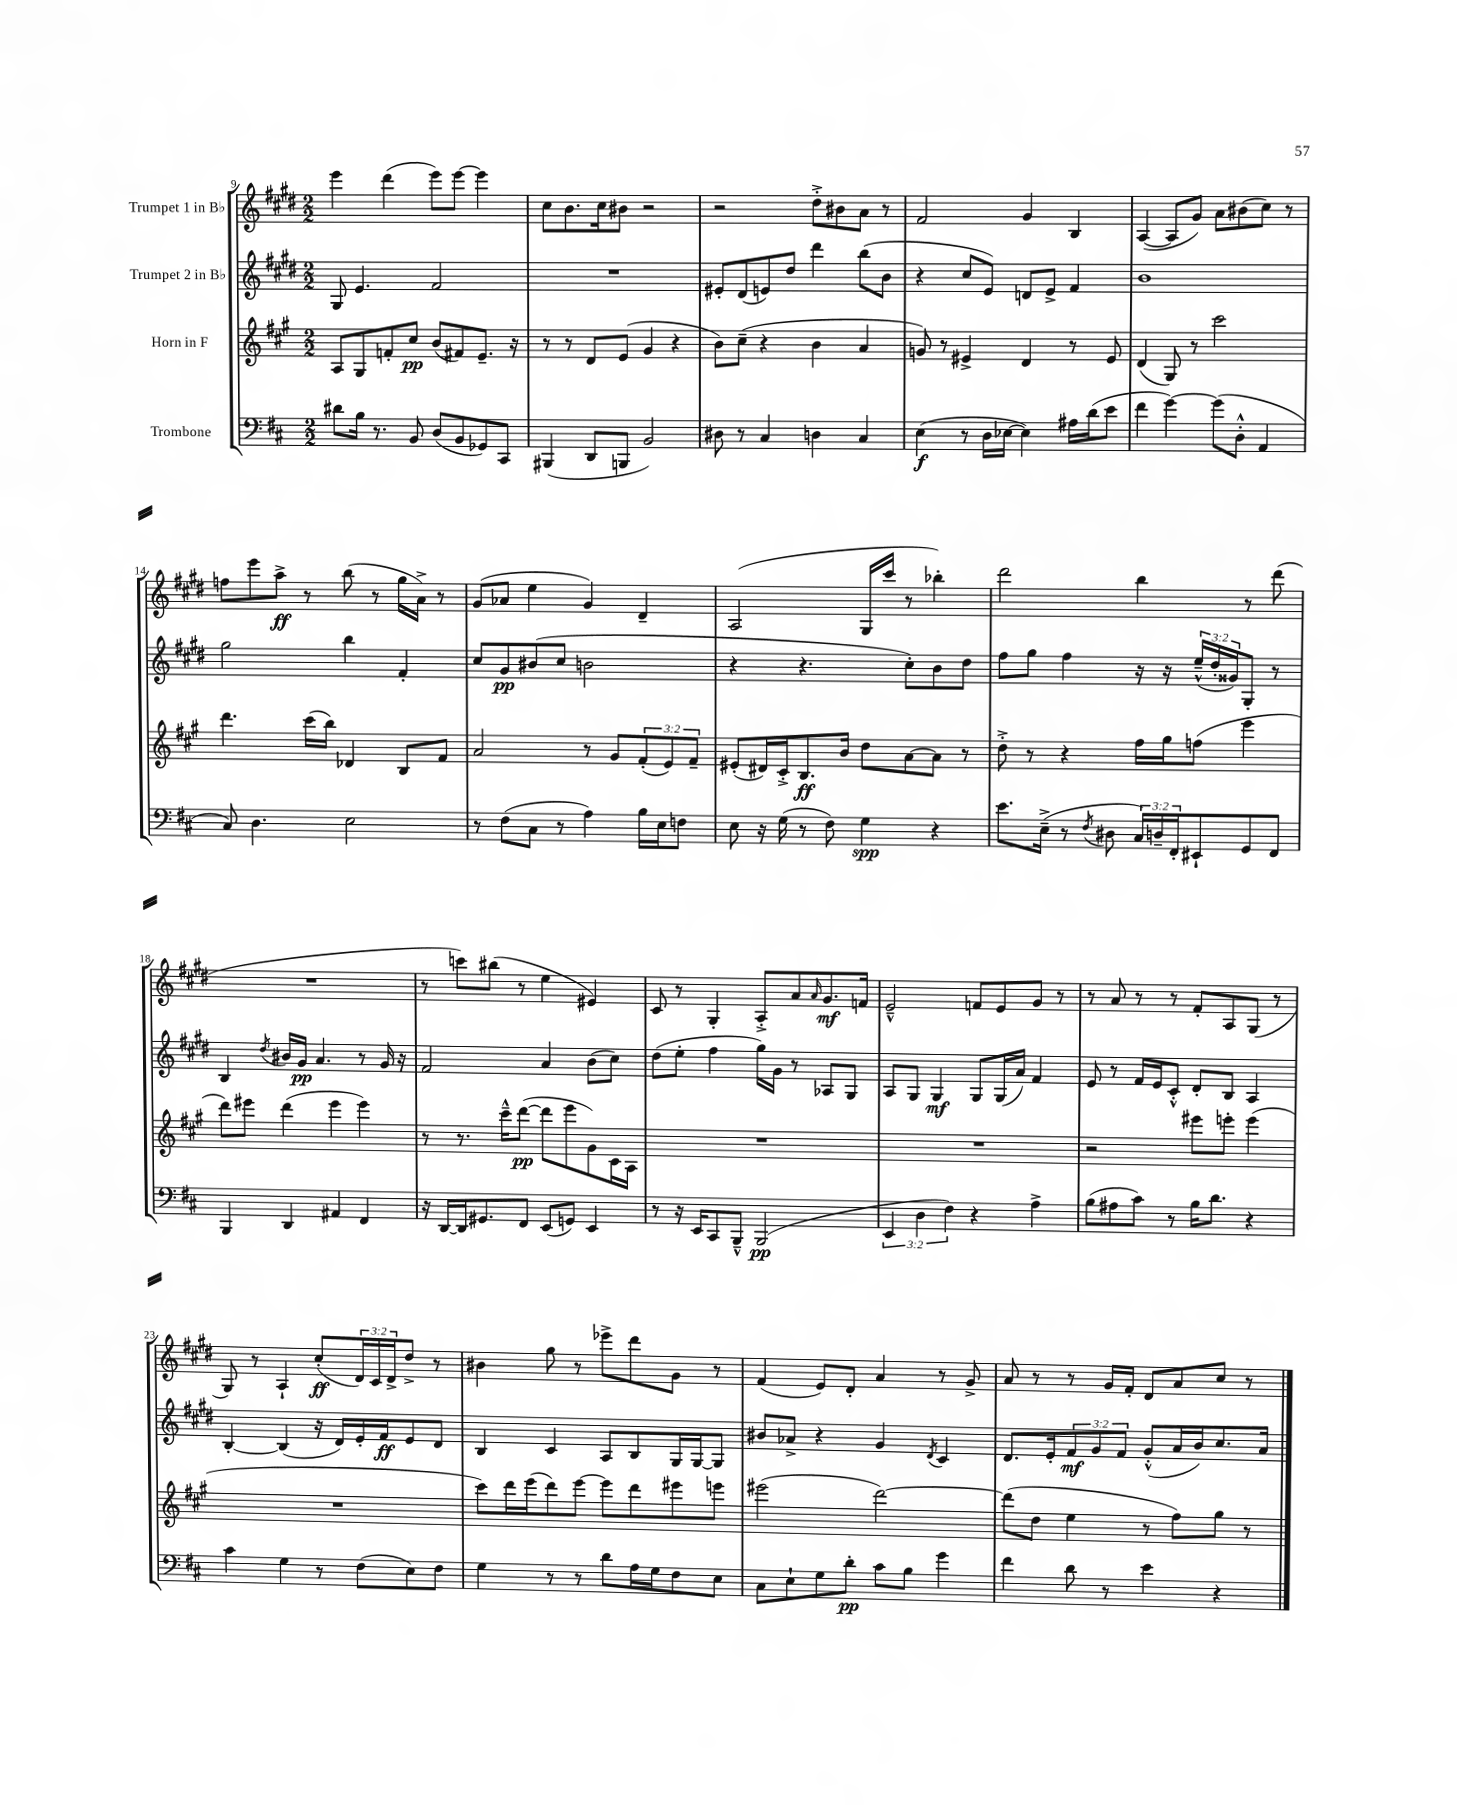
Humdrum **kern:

**kern	**kern	**kern	**kern
*staff4	*staff3	*staff2	*staff1
*clefF4	*clefG2	*clefG2	*clefG2
*k[f#c#]	*k[f#c#g#]	*k[f#c#g#d#]	*k[f#c#g#d#]
*M2/2	*M2/2	*M2/2	*M2/2
8d#	8A	8G#	4eee
16B	8G#	4.e	.
8.r	.	.	.
.	8f'	.	(4ddd#
8BB	8cc#	.	.
(8D	(8b	2f#	8eee)
8BB	8f#)	.	[8eee
8GG-)	8.e~	.	4eee]
8CC#	.	.	.
.	16r	.	.
=	=	=	=
(4BBB#	8r	1r	8cc#
.	8r	.	8.b
8DD	8d	.	.
.	.	.	16cc#
8BBB	(8e	.	8b#
2BB)	4g#	.	2r
.	4r	.	.
=	=	=	=
8D#	8b)	8e#'	2r
8r	(8cc#~	(8d#	.
4C#	4r	8e)	.
.	.	8dd#	.
4D	4b	4ddd#	8dd#'^
.	.	.	8b#
4C#	4a	(8bb	8a
.	.	8b	8r
=	=	=	=
(4E	8g)	4r	2f#
.	8r	.	.
8r	4e#^	8cc#	.
16D	.	8e)	.
[16E-	.	.	.
4E-])	4d	8d	4g#
.	.	8e^	.
16A#	8r	4f#	4B
(16d	.	.	.
8e	8e#	.	.
=	=	=	=
4f#	(4d	1b	([4A
[4g)	8G#)	.	8A]
.	8r	.	8g#)
(8g]	2ccc#	.	8a
8D'^^	.	.	(8b#
4AA	.	.	8cc#)
.	.	.	8r
=	=	=	=
8C#)	4.ddd	2gg#	8ff
4.D	.	.	8eee
.	.	.	8aa^
.	(16ccc#	.	8r
.	16bb)	.	.
2E	4d-	4bb	(8bb
.	.	.	8r
.	8B	4f#'	16gg#
.	.	.	16a^)
.	8f#	.	8r
=	=	=	=
8r	2a	8cc#	(8g#
(8F#	.	8g#	8a-
8C#	.	(8b#	4ee
8r	.	8cc#	.
4A)	8r	2b	4g#)
.	8g#	.	.
16B	(12f#'	.	4d#~
16E	.	.	.
.	12e)	.	.
8F	.	.	.
.	12f#~	.	.
=	=	=	=
8E	(8e#'	4r	(2A
16r	16d#)	.	.
(16G	16c#'^	.	.
8r	8.B	4.r	.
8F#)	.	.	.
.	16b	.	.
4G	8dd	.	16G#
.	.	.	16ccc#
.	[8a	8cc#')	8r
4r	8a]	8b	4bb-')
.	8r	8dd#	.
=	=	=	=
8.e	8dd'^	8ff#	2ddd#
.	8r	8gg#	.
(16E~^	.	.	.
8r	4r	4ff#	.
8qF#	.	.	.
8D#	.	.	.
24C#)	16ff#	16r	4bb
24D~	.	.	.
.	16gg#	16r	.
24FF#'	.	.	.
8EE#`	(8ff	(24ee~^^	.
.	.	24dd#'	.
.	.	24g##)	.
8GG	4eee	8G#'	8r
8FF#	.	8r	(8ddd#
=	=	=	=
4BBB	8ddd)	4B	1r
.	8eee#	.	.
.	.	8qdd#	.
4DD	(4ddd	16b#	.
.	.	16g#	.
.	.	4.a	.
4AA#	4eee#	.	.
4FF#	4eee#)	8r	.
.	.	16g#	.
.	.	16r	.
=	=	=	=
16r	8r	2f#	8r
[16DD	.	.	.
16DD]	8.r	.	8ccc)
8.GG#	.	.	.
.	.	.	(8bb#
.	16ccc#~^^	.	.
8FF#	([8ddd	.	8r
(8EE	8ddd]	4a	4ee
8GG)	8eee	.	.
4EE	8g#)	(8b	4e#)
.	16c#	8cc#)	.
.	16A	.	.
=	=	=	=
8r	1r	(8dd#	8c#
16r	.	8ee'	8r
16EE	.	.	.
8CC#	.	4ff#	4G#'
8BBB~^^	.	.	.
(2BBB	.	16gg#)	8A'^
.	.	16g#	.
.	.	8r	8a
.	.	.	16qqa
.	.	8A-	8.g#
.	.	8G#	.
.	.	.	16f
=	=	=	=
6EE	1r	8A	2e~^^
.	.	8G#	.
6D	.	.	.
.	.	4G#	.
6F#)	.	.	.
4r	.	8G#	8f
.	.	(16G#	8e
.	.	16a)	.
4A^	.	4f#	8g#
.	.	.	8r
=	=	=	=
(8B	2r	8e	8r
8A#	.	8r	8a
8c#)	.	16f#	8r
.	.	16e	.
8r	.	8c#'^^	8r
16B	8eee#	8d#'	8f#'
8.d	.	.	.
.	8eee'	8B	8A
4r	(4eee	4A	(8G#
.	.	.	8r
=	=	=	=
4c#	1r	[4B'	8G#)
.	.	.	8r
4G	.	(4B]	4A`
8r	.	16r	(8cc#'
.	.	16d#)	.
(8F#	.	16e'	24d#)
.	.	.	24c#
.	.	16f#	.
.	.	.	24d#^
8E)	.	8e	8dd#^
8F#	.	8d#	8r
=	=	=	=
4G	8ccc#)	4B	4b#
.	16ddd	.	.
.	(16eee	.	.
8r	8ddd)	4c#	8gg#
8r	[8eee	.	8r
8d	8eee]	8A	8eee-^
16A	8ddd	8B	8ddd#
16G	.	.	.
8F#	8eee#	16G#	8g#
.	.	[16G#	.
8E	8eee	8G#]	8r
=	=	=	=
8C#	(2eee#	8b#	(4f#
8E`	.	8a-^	.
8G	.	4r	8e)
8d'	.	.	8d#'
8c#	[2ddd)	4g#	4a
8B	.	.	.
.	.	8qd#	.
4g	.	4c#	8r
.	.	.	8g#^
=	=	=	=
4f#	(8ddd]	8.d#	8a
.	8dd	.	8r
.	.	16e'	.
8d	4ee	12f#	8r
.	.	12g#	.
8r	.	.	16g#
.	.	12f#	.
.	.	.	16f#'
4e	8r	(8g#'^^	8d#
.	8ff#)	16a	8a
.	.	16b)	.
4r	8gg#	8.cc#	8cc#
.	8r	.	8r
.	.	16a	.
==	==	==	==
*-	*-	*-	*-
